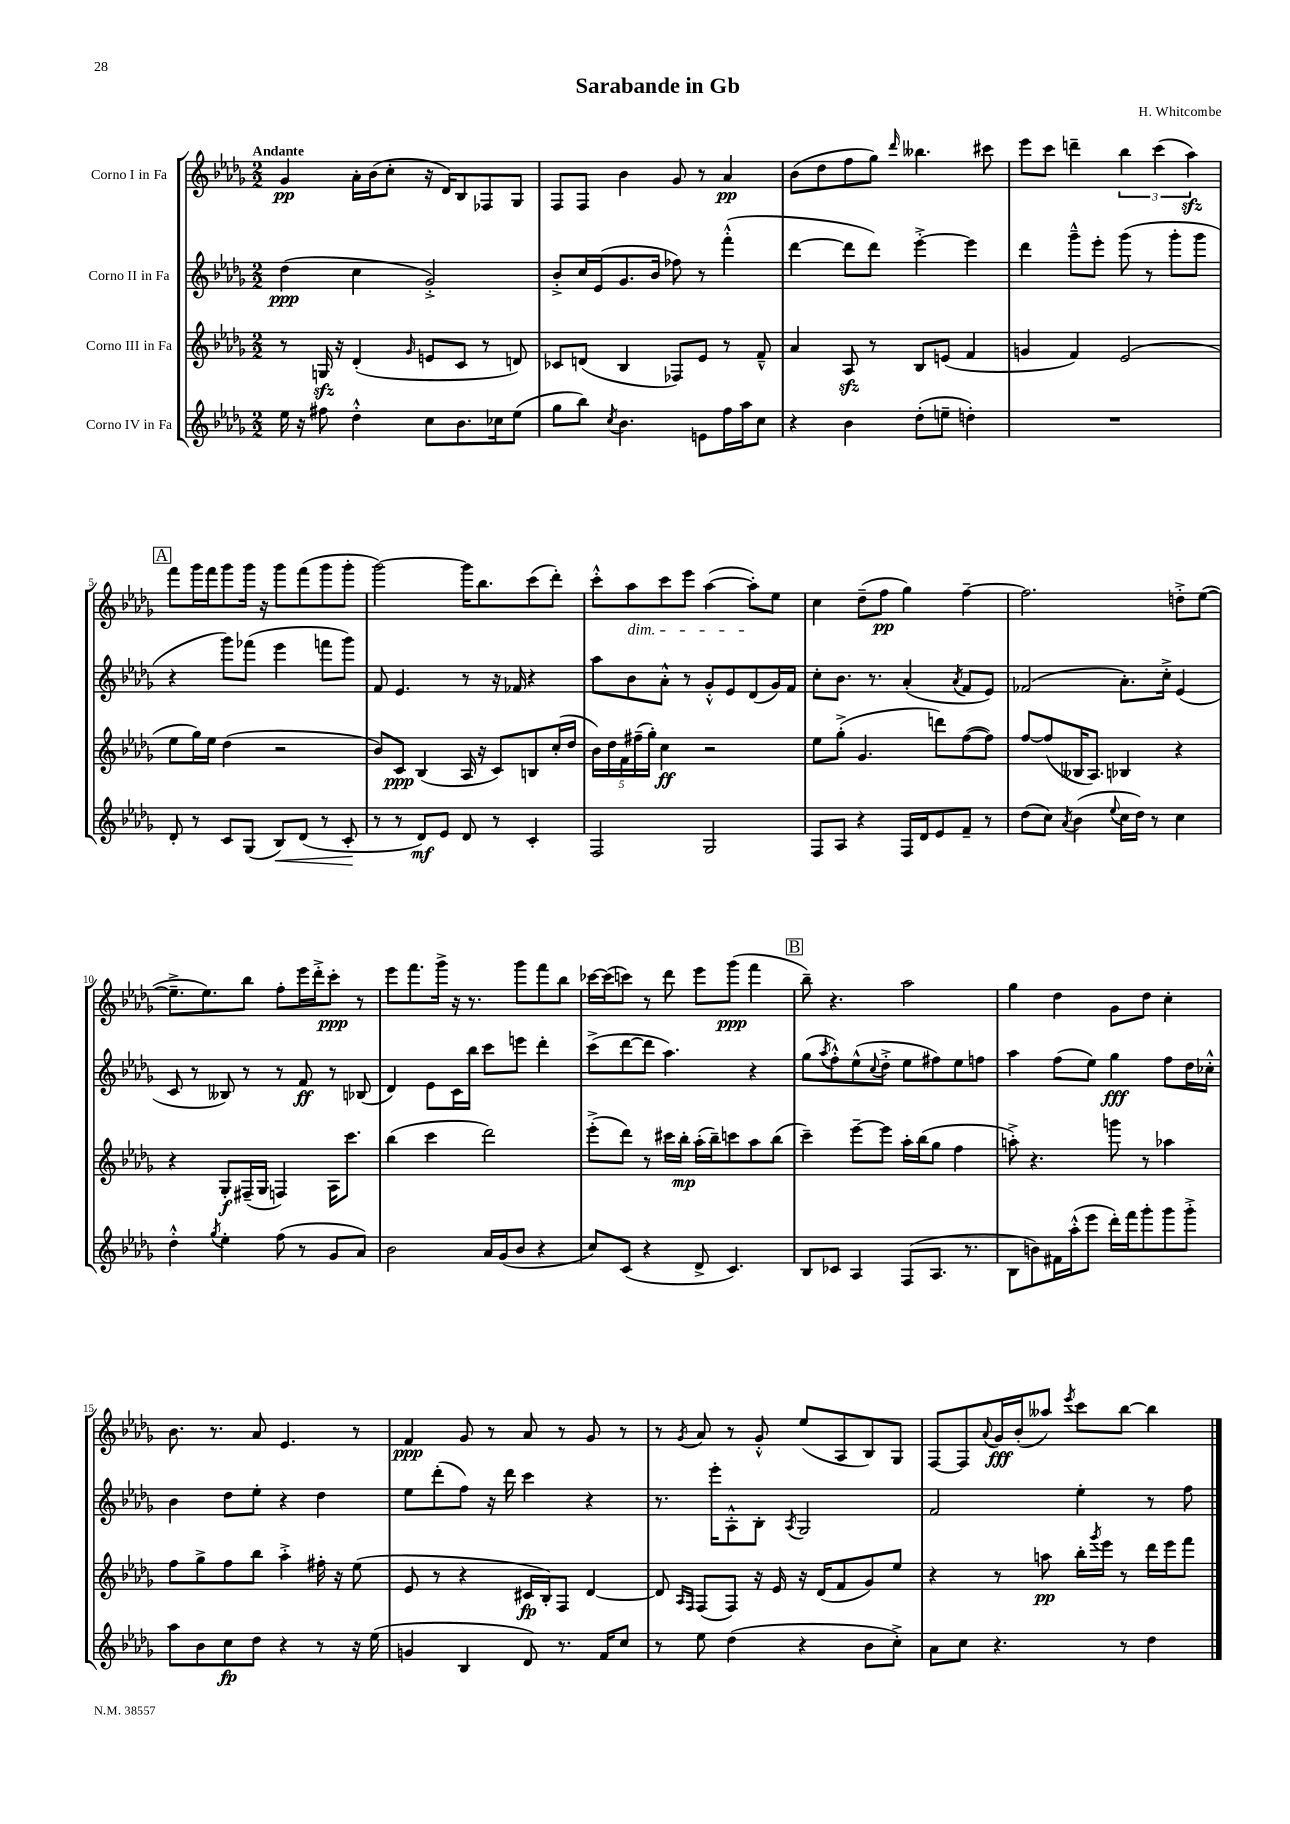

**kern	**kern	**kern	**kern
*staff4	*staff3	*staff2	*staff1
*clefG2	*clefG2	*clefG2	*clefG2
*k[b-e-a-d-g-]	*k[b-e-a-d-g-]	*k[b-e-a-d-g-]	*k[b-e-a-d-g-]
*M2/2	*M2/2	*M2/2	*M2/2
16ee-\	8r	(4dd-\	4g-/
16r	.	.	.
8ff#\	16G/	.	.
.	16r	.	.
4dd-'^^\	(4d-'/	4cc\	16a-'\LL
.	.	.	(16b-\J
.	.	.	8cc'\J
.	16qqg-/	.	.
8cc\L	8e/L	2g-'^/)	16r
.	.	.	16d-/LK)
8.b-\	8c/J	.	8B-/
.	8r	.	8F-/
16cc-\k	.	.	.
(8ee-\J	8d/)	.	8G-/J
=	=	=	=
8gg-\L	8c-/L	8b-'^/L	8F/L
8bb-\J)	(8d/J	16cc/L	8F/J
.	.	(16e-/J	.
8qcc/	.	.	.
4.b-\	4B-/	8.g-/	4b-\
.	.	16b-/Jk	.
.	8F-/L)	8ff-\)	8g-/
8e\L	8e-/J	8r	8r
16ff\L	8r	(4fff'^^\	4a-/
16aa-\J	.	.	.
8cc\J	8f~^^/	.	.
=	=	=	=
4r	4a-/	[4ddd-\	(8b-\L
.	.	.	8dd-\
4b-\	8A-/	8ddd-\]L	8ff\
.	8r	8ddd-\J)	8gg-\J)
.	.	.	16qqddd-/
(8dd-'\L	8B-/L	[4eee-'^\	4.bb--\
8ee~\J	(8e/J	.	.
4dd'\)	4f/	4eee-\]	.
.	.	.	8ccc#\
=	=	=	=
1r	4g/	4ddd-\	8eee-\L
.	.	.	8ccc\J
.	4f/)	8ggg-~^^\L	4ddd~\
.	.	8eee-'\J	.
.	(2e-/	(8ggg-\	6bb-\
.	.	8r	.
.	.	.	(6ccc\
.	.	8ggg-'\L	.
.	.	.	6aa-\)
.	.	8ggg-\J	.
=	=	=	=
8d-'/	8ee-\L	4r	8fff\L
8r	16gg-\L)	.	16ggg-\L
.	16ee-\JJ	.	16fff\J
8c/L	(4dd-\	8ggg-\L)	8ggg-\
(8G-/J	.	(8fff-\J	16ggg-\Jk
.	.	.	16r
8B-/L)	2r	4eee-\	8ggg-\L
(8d-/J	.	.	(8fff\
8r	.	8fff\L	8ggg-\
8c'/	.	8ggg-\J)	8ggg-'\J
=	=	=	=
8r	8b-/L)	8f/	[2ggg-\)
8r	8c/J	4.e-/	.
8d-/L)	(4B-/	.	.
8e-/J	.	.	.
8d-/	16A-/	8r	16ggg-\]LK
.	16r	.	8.bb-\
8r	8c/L)	16r	.
.	.	16f-/	.
4c'/	8B/	4r	(8ccc\
.	(16cc'/L	.	8ddd-'\J)
.	16dd-/JJ	.	.
=	=	=	=
2F/	20b-\LL)	8aa-\L	8ccc'^^\L
.	20dd-\	.	.
.	20f\	.	.
.	.	8b-\	8aa-\
.	(20ff#~\	.	.
.	20gg-'\JJ)	.	.
.	4cc\	8a-'^^\J	8ccc\
.	.	8r	8eee-\J
2G-/	2r	8g-'^^/L	([4aa-\
.	.	8e-/	.
.	.	(8d-/	8aa-'\]L)
.	.	16g-/L)	8ee-\J
.	.	16f/JJ	.
=	=	=	=
8F/L	8ee-\L	8cc'\L	4cc\
8A-/J	(8gg-'^\J	8.b-\J	.
4r	4.g-/	.	(8dd-~\L
.	.	8.r	.
.	.	.	8ff\J
16F/LL	.	(4a-'/	4gg-\)
16d-/J	.	.	.
8e-/	8ddd\L)	.	.
.	.	8qa-/	.
8f~/J	([8ff\	8f/L	[4ff~\
8r	8ff\]J)	8e-/J)	.
=	=	=	=
(8dd-\L	[8ff/L	(2f-/	2.ff\]
8cc\J)	(8ff/]	.	.
8qa-/	.	.	.
(4b-\	16B--/K	.	.
.	8.A-/J)	.	.
8qqee-/	.	.	.
16cc\LL	4B-/	8.a-'\L)	.
16dd-\JJ)	.	.	.
8r	.	.	.
.	.	16cc'^\Jk	.
4cc\	4r	(4e-/	8dd'^\L
.	.	.	([8ee-\J
=	=	=	=
4dd-'^^\	4r	8c/	8.ee-~^\]L
.	.	8r	.
.	.	.	8.ee-\)
8qgg-/	.	.	.
4ee-'\	8G-'/L	8B--/)	.
.	(16F#~/L	8r	8bb-\J
.	16G-/JJ	.	.
(8ff\	4F/)	8r	8ff'\L
8r	.	8f/	16eee-\L
.	.	.	16ddd-'^\J
8g-/L	16A-\LK	8r	8ccc'\J
.	8.ccc\J	.	.
8a-/J)	.	(8B-/	8r
=	=	=	=
2b-\	(4bb-\	4d-/)	8eee-\L
.	.	.	8.fff\
.	4ccc\	8e-\L	.
.	.	.	16ggg-^\Jk
.	.	16c\L	16r
.	.	16bb-\JJ	8.r
16a-/LL	2ddd-\)	8ccc\L	.
(16g-/J	.	.	.
8b-/J	.	8eee\J	8ggg-\L
4r	.	4ddd-'\	8fff\
.	.	.	8bb-\J
=	=	=	=
8cc/L)	(8eee-'^\L	(8ccc^\L	[16ccc-\LL
.	.	.	(16ccc-\]J
(8c/J	8ddd-\J)	[8ddd-\	8ccc\J)
4r	8r	8ddd-\]J	8r
.	16ccc#\LL	4.aa-\)	8ddd-\
.	16bb-'\JJ	.	.
8d-^/	(16aa-'\LL	.	8eee-\L
.	16bb-~\J)	.	.
4.c/)	8ccc\	.	(8ggg-\J
.	8aa-\	4r	4fff\
.	(8bb-\J	.	.
=	=	=	=
8B-/L	4ccc~\)	(8gg-\L	8bb-~\)
.	.	8qaa-/	.
8c-/J	.	8ff'^^\)	4.r
4A-/	[8eee-~\L	(8ee-^^\	.
.	.	8qqcc/	.
.	8eee-\]J	8dd-'^\J	.
(8F/L	16aa-'\LL	8ee-\L	2aa-\
.	(16bb-\J	.	.
8.A-/J	8gg-\J	8ff#\)	.
.	4ff\	8ee-\	.
8.r	.	.	.
.	.	8ff\J	.
=	=	=	=
8B-\L	8aa'^\)	4aa-\	4gg-\
8b\)	4.r	.	.
16f#\L	.	(8ff\L	4dd-\
(16aa-'^^\J	.	.	.
8eee-\J	.	8ee-\J)	.
16ddd-'\LL)	8ggg\	4gg-\	8g-\L
16fff\J	.	.	.
8ggg-'\	8r	.	8dd-\J
8ggg-\	4aa-\	8ff\L	4cc'\
8ggg-'^\J	.	16dd-\L	.
.	.	16cc-'^^\JJ	.
=	=	=	=
8aa-\L	8ff\L	4b-\	8.b-\
8b-\	8gg-^\	.	.
.	.	.	8.r
8cc\	8ff\	8dd-\L	.
8dd-\J	8bb-\J	8ee-'\J	8a-/
4r	4aa-'^\	4r	4.e-/
8r	16ff#'\	4dd-\	.
.	16r	.	.
16r	(8ee-\	.	8r
(16ee-\	.	.	.
=	=	=	=
4g/	8e-/	8ee-\L	4f/
.	8r	(8ddd-'\	.
4B-/	4r	8ff\J)	8g-/
.	.	16r	8r
.	.	16ddd-\	.
8d-/)	16c#/LL	4ccc\	8a-/
.	16B-'/J)	.	.
8.r	8F/J	.	8r
.	[4d-/	4r	8g-/
16f/LK	.	.	.
8cc/J	.	.	8r
=	=	=	=
8r	8d-/]	8.r	8r
.	16qqA-/LL	.	.
.	16qqF/JJ	.	8qg-/
8ee-\	(8F/L	.	8a-/
.	.	16eee-'\LK	.
(4dd-\	8F/J)	8A-'^^\	8r
.	16r	8B-'\J	8g-'^^/
.	16e-/	.	.
.	.	8qA-/	.
4r	16r	2G-/	(8ee-/L
.	(16d-/LK	.	.
.	8f/	.	8A-/
8b-\L	8g-/)	.	8B-/)
8cc'^\J)	8ee-/J	.	8G-/J
=	=	=	=
8a-\L	4r	2f/	[8F/L
8cc\J	.	.	8F/]
.	.	.	8qqa-/
4.r	8r	.	16g-/L
.	.	.	(16b-'/J
.	8aa\	.	8aa--/J)
.	.	.	8qeee-/
.	16bb-'\LL	4ee-'\	8ccc\L
.	8qggg-/	.	.
.	16eee-\JJ	.	.
8r	8r	.	[8bb-\J
4dd-\	16ddd-\LL	8r	4bb-\]
.	16eee-\J	.	.
.	8fff\J	8ff\	.
==	==	==	==
*-	*-	*-	*-
